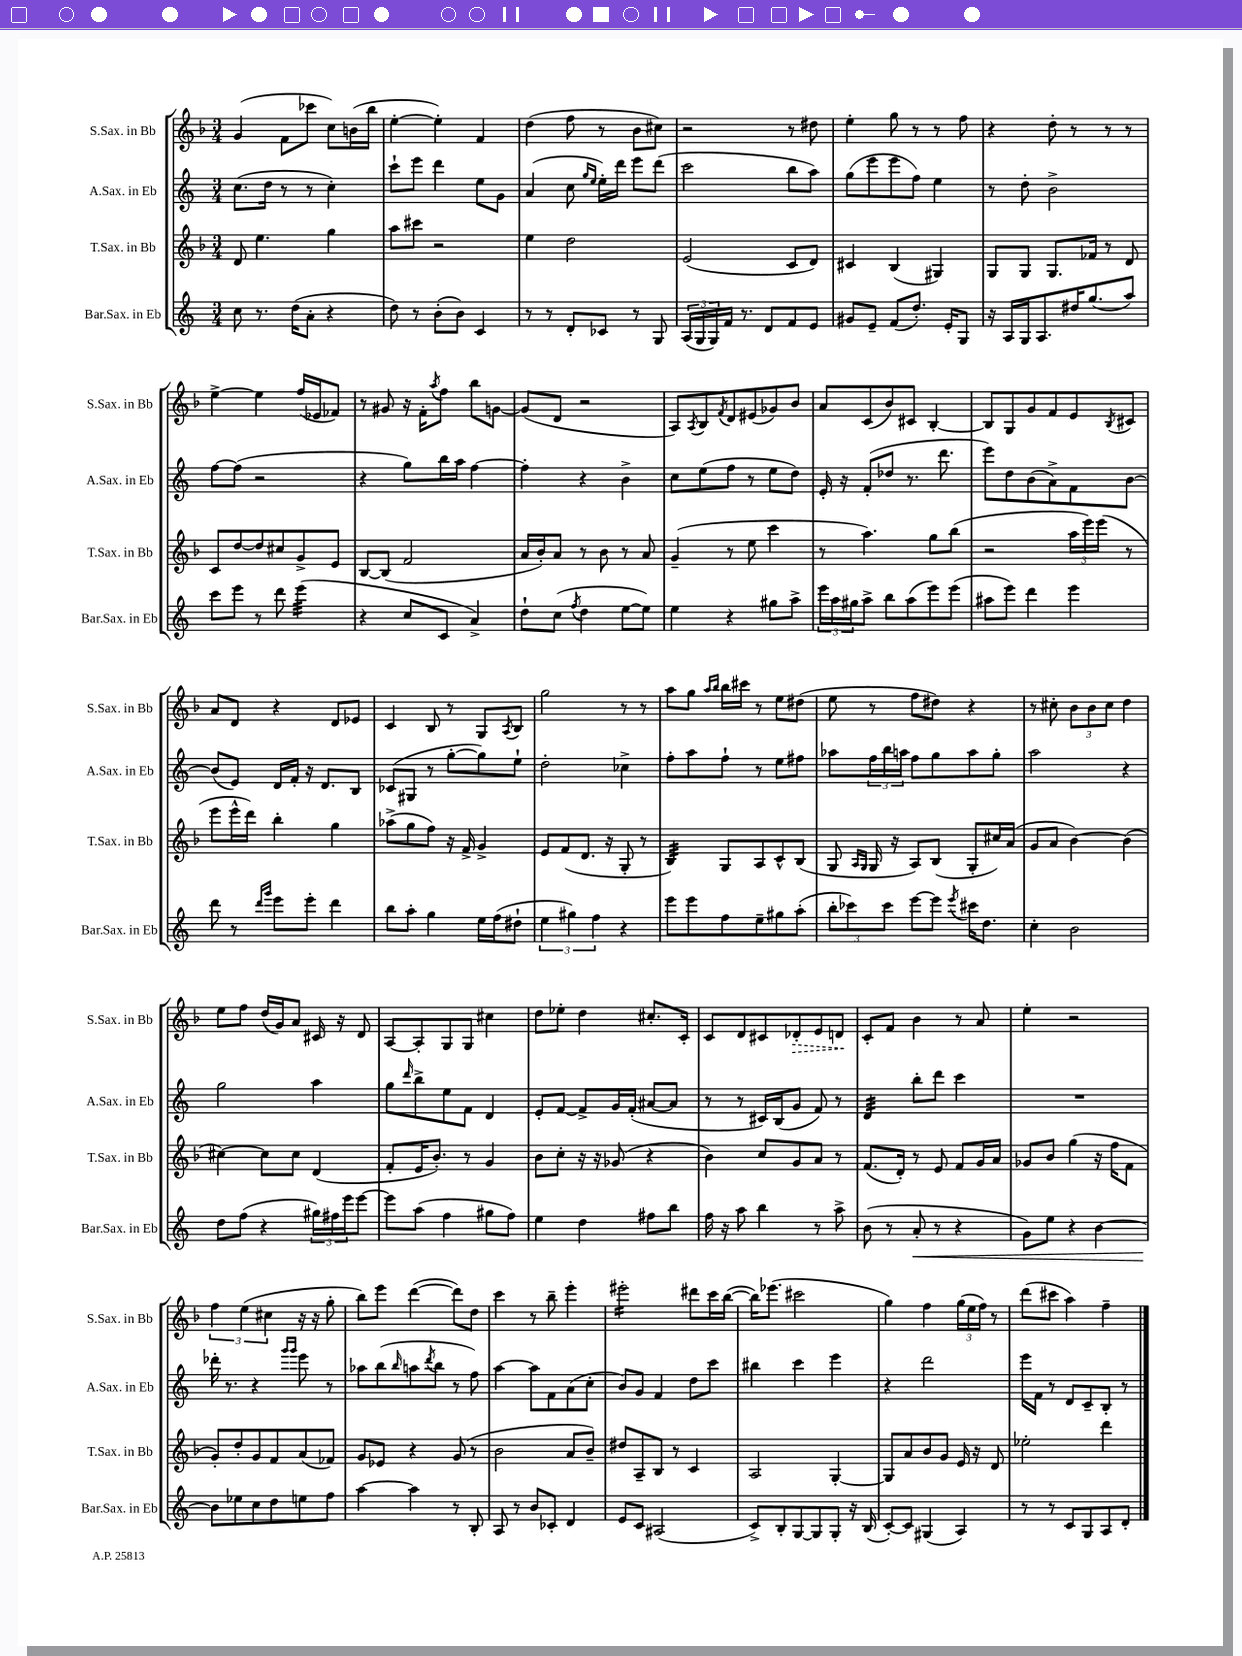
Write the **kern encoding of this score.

**kern	**kern	**kern	**kern
*staff4	*staff3	*staff2	*staff1
*clefG2	*clefG2	*clefG2	*clefG2
*k[]	*k[b-]	*k[]	*k[b-]
*M3/4	*M3/4	*M3/4	*M3/4
8cc	8d	(8.cc	(4g
8.r	4.ee	.	.
.	.	16dd	.
.	.	8r	8f
(16dd	.	.	.
8a'	.	8r	8ccc-
4r	4gg	4cc')	8cc)
.	.	.	(16b
.	.	.	16bb-
=	=	=	=
8dd)	8aa	8ccc`	[4ee'
8r	8ccc#	8eee	.
(8b'	2r	4ddd	4ee'])
8b)	.	.	.
4c	.	8ee	4f
.	.	8g	.
=	=	=	=
8r	4ee	(4a	(4dd
8r	.	.	.
8d'	2dd	8cc	8ff
.	.	16qqgg	.
.	.	16qqee	.
8c-	.	16ee')	8r
.	.	16ddd	.
8r	.	8eee	8b-
8G	.	(8ddd	8cc#)
=	=	=	=
(24A	(2e	2ccc	2r
24G	.	.	.
24G)	.	.	.
16f	.	.	.
8.r	.	.	.
8d	.	.	.
8f	8c	8bb	8r
8e	8d)	8aa)	8dd#
=	=	=	=
8g#	4c#	(8gg	4ee'
8e~	.	8eee	.
(8f	(4B-	8eee	8gg
8.dd')	.	8ff)	8r
.	4G#)	4ee	8r
16e'	.	.	.
8G	.	.	8ff
=	=	=	=
16r	8G	8r	4r
16A	.	.	.
16G	8G	8dd'	.
8.A	.	.	.
.	8.G	2b^	8dd'
16dd#	.	.	8r
(8.gg	16f-	.	.
.	8r	.	8r
8aa)	8d	.	8r
=	=	=	=
8ccc	8c	[8ff	[4ee^
8eee	[8dd	(8ff]	.
8r	8dd]	2r	4ee]
8ddd	8cc#	.	.
(4eee	8g^	.	(16ff
.	.	.	16e-
.	8e	.	8f-)
=	=	=	=
4r	[8B-	4r	8r
.	(8B-]	.	8g#
8cc	2f	8gg)	16r
.	.	.	16f'
.	.	.	8qaa
8c	.	16bb	8ff
.	.	16aa	.
4a^)	.	[4ff	8bb-
.	.	.	[8g
=	=	=	=
8dd`	16a	4ff']	(8g]
.	16b-')	.	.
(8cc	8a	.	8d
8qff	.	.	.
4dd	8r	4r	2r
.	8b-	.	.
[8ee	8r	4b^	.
8ee])	8a	.	.
=	=	=	=
4ee	(4g~	8cc	8A)
.	.	.	8qA
.	.	(8ee	8B-
.	.	.	8qf
4r	8r	8ff	8d
.	8ee	8r	(8e#
8gg#	4ccc	8ee	8g-)
8aa^	.	8dd)	8b-
=	=	=	=
24eee	8r	16e'	8a
24aa	.	.	.
.	.	16r	.
24gg#	.	.	.
8aa^	4.aa)	(8f'	(8c
8bb	.	8dd-	8b-)
(8aa	.	8.r	8c#
8eee)	8gg	.	[4B-'
.	.	8.ddd	.
(8eee	(8bb-	.	.
=	=	=	=
8aa#	2r	8eee)	8B-]
8eee)	.	8dd	8G
4ddd	.	(8b	8g
.	.	8a^)	8f
4eee	24aa	8f	8e
.	24eee)	.	.
.	(24eee	.	.
.	.	.	8qB-
.	8r	[8b	8c#
=	=	=	=
8ddd	8eee	(8b]	8a
8r	16eee^^	8e)	8d
.	16ddd)	.	.
16qqddd	.	.	.
16qqggg	.	.	.
8eee	4bb-'	16d	4r
.	.	16f'	.
8eee'	.	16r	.
.	.	8.d	.
4ddd	4gg	.	8d
.	.	8B	8e-
=	=	=	=
8bb	(8aa-^	(8c-	4c
8aa'	8gg	8G#	.
4gg	8ff)	8r	8B-
.	16r	[8gg'	8r
.	16f^	.	.
16ee	4g^	8gg])	8G
(16ff	.	.	.
.	.	.	8qA
8dd#`	.	8ee`	8B-
=	=	=	=
6ee	8e	2dd'	2gg
.	(8f	.	.
6gg#)	.	.	.
.	8.d	.	.
6ff	.	.	.
.	16r	.	.
4r	8G'	4cc-^	8r
.	8r	.	8r
=	=	=	=
8eee	4B-)	8ff'	8aa
8eee	.	8aa	8gg
.	.	.	16qqaa
.	.	.	16qqbb-
8ff	8G	8ff`	16bb-
.	.	.	16ccc#
8ee~	8A	8r	8r
8gg#	8c^^	8ee	8ee
(8aa'	(8B-	8ff#	(8dd#
=	=	=	=
12bb'	8G	8aa-	8ee
12ccc-)	.	.	.
.	16qqA	.	.
.	16qqG	.	.
.	16G	24ff	8r
12ccc-	.	24bb	.
.	16r	.	.
.	.	24aa	.
[8eee	8A)	8ff	8ff
8eee]	(8B-	8gg	8dd#)
8qeee	.	.	.
16ccc#	8G'	8aa	4r
8.dd	.	.	.
.	16cc#)	8gg'	.
.	(16a	.	.
=	=	=	=
4cc'	8g	2aa	8r
.	8a	.	8cc#'
2b	[4b-)	.	12b-
.	.	.	12b-
.	.	.	12cc#
.	(4b-]	4r	4dd
=	=	=	=
8dd	[4cc#)	2gg	8ee
(8ff	.	.	8ff
4r	8cc#]	.	(16dd
.	.	.	16g)
.	8cc#	.	8a
24gg#)	(4d	4aa	16c#
24ff#	.	.	.
.	.	.	16r
24eee	.	.	.
[8eee	.	.	8d
=	=	=	=
8eee]	8f'	8gg	[8A
.	.	16qqddd	.
(8aa	16e	8bb^	8A']
.	8.b-')	.	.
4ff	.	8ee	8G
.	8r	8f	8G
8gg#	4g	4d	4cc#
8ff)	.	.	.
=	=	=	=
4ee	8b-	8e'	8dd
.	8cc'	[8f	8ee-'
4dd	16r	8f^]	4dd
.	16r	.	.
.	(8g-	16g	.
.	.	(16f'	.
8ff#	4r	[8a#	8.cc#'
8bb	.	8a#]	.
.	.	.	16c'
=	=	=	=
16ff	4b-)	8r	8c
16r	.	.	.
8aa	.	8r	8d
4bb	8cc	16c#)	8c#
.	.	(16B	.
.	8g	8g	8d-'
8r	8a	8f)	8e
8aa^	8r	8r	8d
=	=	=	=
(8b	(8.f	4d	8c'
8r	.	.	8f
.	16d')	.	.
8a'	8r	8bb'	4b-
8r	8e	8ddd	.
4r	8f	4ccc	8r
.	16g	.	8a
.	16a	.	.
=	=	=	=
8g)	8g-	2.r	4ee'
8ee	8b-	.	.
4r	(4gg	.	2r
[4b	16r	.	.
.	16ff	.	.
.	8f	.	.
=	=	=	=
8b]	8g')	16ddd-'	6ff
.	.	8.r	.
8ee-	8dd'	.	.
.	.	.	(6ee
8cc	8g	4r	.
.	.	.	6cc#
8dd	8f	.	.
.	.	16qqggg	.
.	.	16qqggg	.
8ee	(8a	8eee	16r
.	.	.	16r
8ff	8f-)	8r	8gg'
=	=	=	=
[4aa	8g	8aa-	8bb-)
.	8e-	(8bb	8eee
.	.	16qqbb	.
4aa]	4r	8aa	([4ddd
.	.	8qddd	.
.	.	8bb	.
8r	(8g	8r	8ddd])
8B'	8r	8ff)	8dd
=	=	=	=
8A	2b-	[4aa	4ccc
8r	.	.	.
8b	.	8aa]	8r
8c-'	.	8f	8bb-~
4d	8a	(8a	4eee'
.	8b-~)	8cc'	.
=	=	=	=
8e	8dd#	8b)	2eee#'
8c	8A~	8g	.
(2A#	8B-	4f	.
.	8r	.	.
.	4c	8dd	8ddd#
.	.	8ccc	16ccc
.	.	.	([16bb-
=	=	=	=
8c^)	2A	4bb#	16bb-])
.	.	.	(8.eee-
8B'	.	.	.
[8G	.	4ccc	2ccc#
8G]	.	.	.
8G'	[4G'	4eee	.
16r	.	.	.
(16B	.	.	.
=	=	=	=
[8c')	8G]	4r	4gg)
8c]	8a	.	.
(4G#	8b-	2ddd	4ff
.	8g	.	.
4A)	16e	.	(24gg
.	.	.	24ee
.	16r	.	.
.	.	.	24ff)
.	8d	.	8r
=	=	=	=
8r	2ee-'	16eee	(8ddd
.	.	16f	.
8r	.	8r	8ccc#
8c	.	8d	4aa)
8G	.	8c~	.
8A	4ddd	8B'	4ff~
8d'	.	8r	.
==	==	==	==
*-	*-	*-	*-
